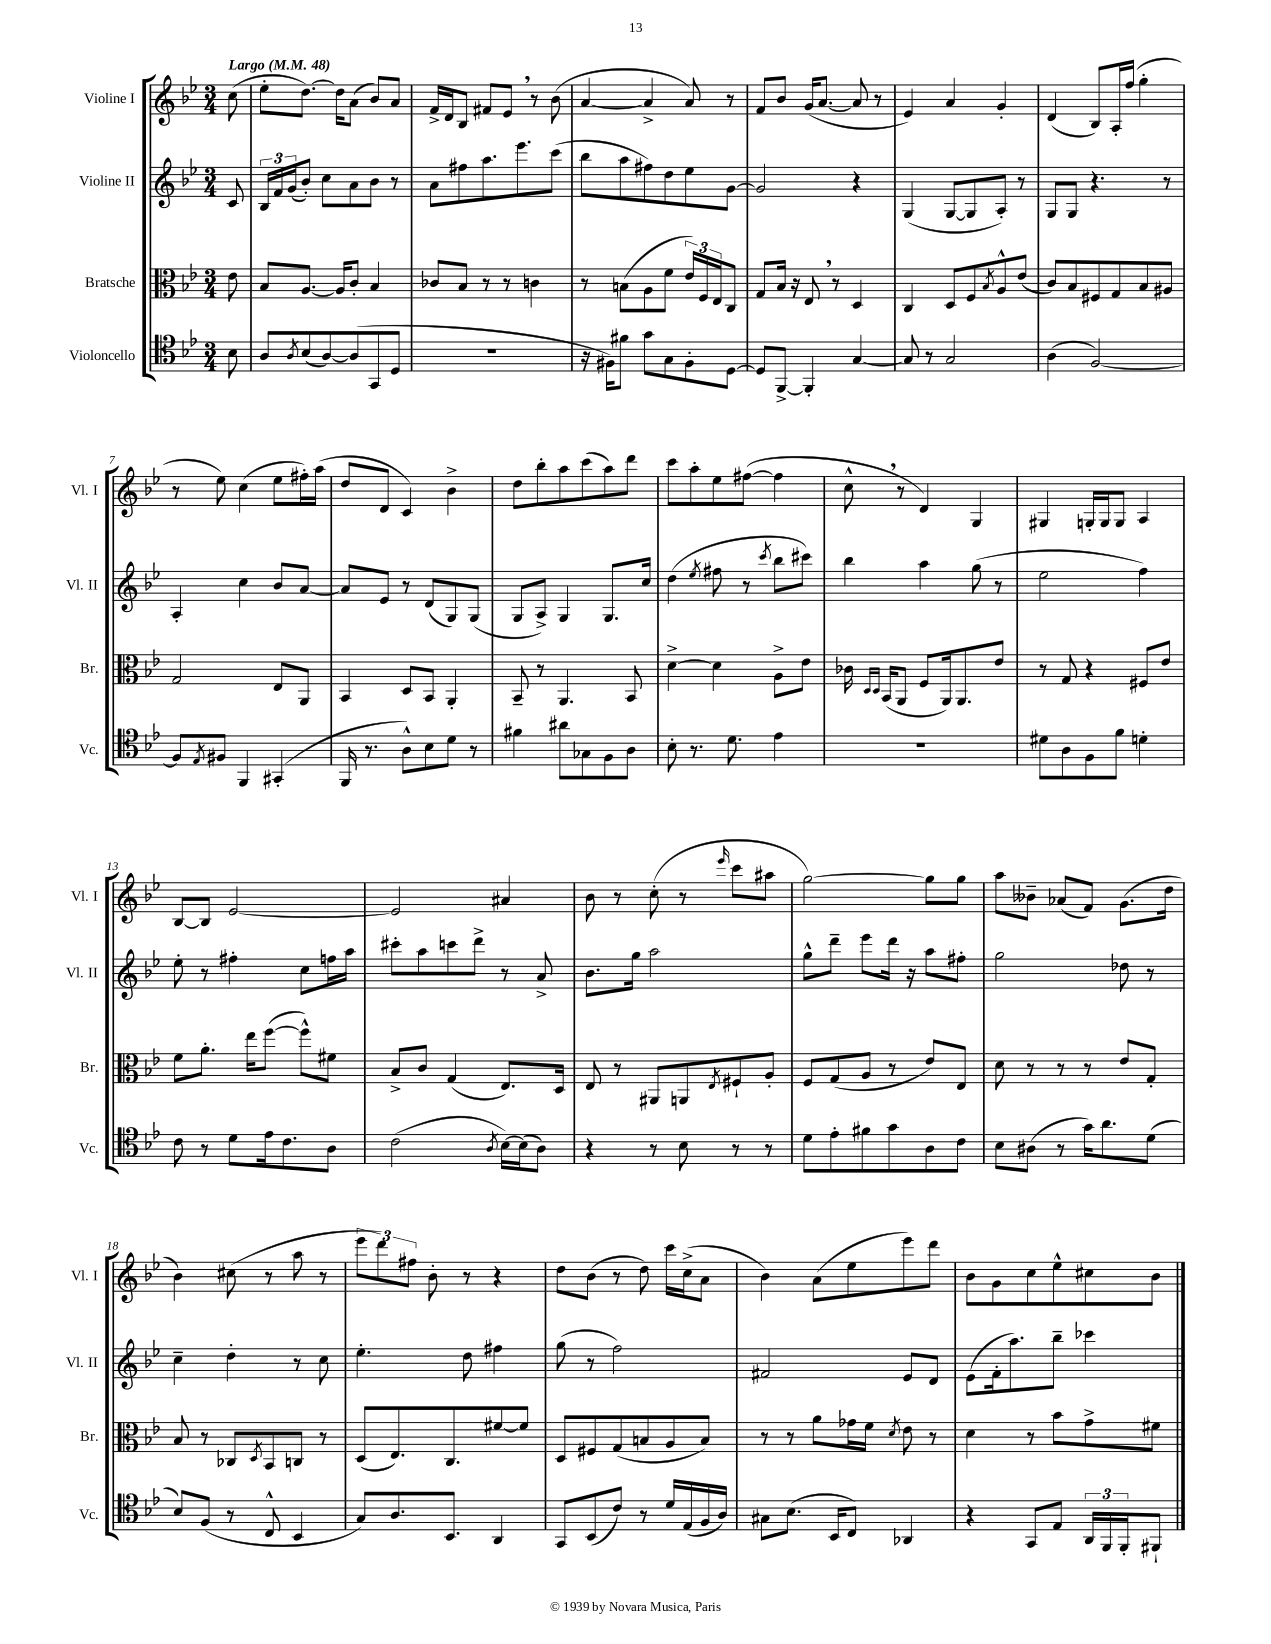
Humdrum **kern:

**kern	**kern	**kern	**kern
*staff4	*staff3	*staff2	*staff1
*clefC4	*clefC3	*clefG2	*clefG2
*k[b-e-]	*k[b-e-]	*k[b-e-]	*k[b-e-]
*M3/4	*M3/4	*M3/4	*M3/4
*MM48	*MM48	*MM48	*MM48
8B-	8e-	8c	(8cc
=	=	=	=
8A	8B-	24B-	8ee-'
.	.	24f	.
.	.	(24g	.
8qA	.	.	.
(8B-	[8.A	8b-')	[8.dd)
[8A)	.	8cc	.
.	16A]	.	16dd]
(8A]	8c'	8a	(8a
8GG	4B-	8b-	8b-)
8D	.	8r	8a
=	=	=	=
2.r	8c-	8a	16f^
.	.	.	16d
.	8B-	8ff#	8B-
.	8r	8.aa	8f#
.	8r	.	8e-
.	.	8.eee-	.
.	4c	.	8r
.	.	(8ccc	(8b-
=	=	=	=
16r	8r	8bb-	[4a
16F#)	.	.	.
8f#	(8B	8aa	.
8g	8A	8ff#)	4a^]
8G	8f	8dd	.
8F#'	24e-)	8ee-	8a)
.	24F	.	.
.	24E-	.	.
[8D	8C	[8g	8r
=	=	=	=
8D]	8G	2g]	8f
[8FF^	16B-	.	8b-
.	16r	.	.
4FF']	8E-	.	(16g
.	.	.	[8.a
.	8r	.	.
[4G	4D	4r	8a]
.	.	.	8r
=	=	=	=
8G]	4C	(4G	4e-)
8r	.	.	.
2G	8D	[8G	4a
.	8F	8G]	.
.	8qB-	.	.
.	8A^^	8A')	4g'
.	(8e-	8r	.
=	=	=	=
(4A	8c)	8G	(4d
.	8B-	8G	.
[2F)	8F#	4.r	8B-)
.	8G	.	16A'
.	.	.	(16ff
.	8B-	.	4gg'
.	8A#	8r	.
=	=	=	=
8F]	2G	4A'	8r
8qE-	.	.	.
8F#	.	.	8ee-)
4FF	.	4cc	(4cc
(4GG#'	8E-	8b-	8ee-
.	8AA	[8a	16ff#')
.	.	.	(16aa
=	=	=	=
16FF	4BB-	8a]	8dd
8.r	.	.	.
.	.	8e-	8d
8A^^)	8D	8r	4c)
8B-	8BB-	(8d	.
8d	4AA'	8G)	4b-^
8r	.	(8G	.
=	=	=	=
4f#	8BB-~	8G	8dd
.	8r	8A^)	8bb-'
8a#	4.AA	4G	8aa
8G-	.	.	(8ccc
8F	.	8.G	8aa)
8A	8BB-	.	8ddd
.	.	16cc	.
=	=	=	=
8B-'	[4d^	(4dd	8ccc
8.r	.	.	8aa'
.	.	8qee-	.
.	4d]	8ff#	8ee-
8.d	.	.	.
.	.	8r	([8ff#
.	.	8qccc	.
4e-	8A^	8bb-	4ff#]
.	8e-	8ccc#)	.
=	=	=	=
2.r	16c-	4bb-	8cc^^
.	16qqD	.	.
.	16qqD	.	.
.	(16BB-	.	.
.	8AA	.	8r
.	8F	4aa	4d)
.	16AA)	.	.
.	8.AA	.	.
.	.	(8gg	4G
.	8e-	8r	.
=	=	=	=
8d#	8r	2ee-	4G#
8A	8G	.	.
8F	4r	.	16G'
.	.	.	16G
8f	.	.	8G
4d'	8F#	4ff)	4A
.	8e-	.	.
=	=	=	=
8c	8f	8ee-'	[8B-
8r	8.a'	8r	8B-]
8d	.	4ff#'	[2e-
.	16ee-	.	.
16e-	([8ff	.	.
8.c	.	.	.
.	8ff^^])	8cc	.
8A	8f#	16ff	.
.	.	16aa	.
=	=	=	=
(2c	8B-^	8ccc#'	2e-]
.	8c	8aa	.
.	(4G	8ccc	.
.	.	8ddd^	.
8qA	.	.	.
[16B-)	8.E-)	8r	4a#
(16B-]	.	.	.
8A)	.	8a^	.
.	16D	.	.
=	=	=	=
4r	8E-	8.b-	8b-
.	8r	.	8r
.	.	16gg	.
8r	8AA#	2aa	(8cc'
8B-	8AA	.	8r
.	8qE-	.	16qqeee-
8r	8F#`	.	8ccc
8r	8A'	.	8aa#
=	=	=	=
8d	8F	8gg^^	[2gg)
8e-'	(8G	8ddd~	.
8f#	8A	8eee-	.
8g	8r	16ddd	.
.	.	16r	.
8A	8e-)	8aa	8gg]
8c	8E-	8ff#'	8gg
=	=	=	=
8B-	8d	2gg	8aa
(8A#	8r	.	8b--~
8r	8r	.	(8a-
16g)	8r	.	8f)
8.a	.	.	.
.	8e-	8dd-	(8.g
(8d	8G'	8r	.
.	.	.	16dd
=	=	=	=
8B-)	8B-	4cc~	4b-)
(8F	8r	.	.
8r	8C-	4dd'	(8cc#
.	8qD	.	.
8C^^	8BB-	.	8r
4BB-	8C	8r	8aa
.	8r	8cc	8r
=	=	=	=
8G)	(8D	4.ee-'	12eee-
.	.	.	12ddd)
8.A	8.E-)	.	.
.	.	.	12ff#
.	.	.	8b-'
8.BB-	8.C	.	.
.	.	8dd	8r
4AA	[8f#	4ff#	4r
.	8f#]	.	.
=	=	=	=
8GG	8D	(8gg	8dd
(8BB-	8F#	8r	(8b-
8c)	(8G	2ff)	8r
8r	8B	.	8dd)
16d	8A	.	16ccc
(16E-	.	.	(16cc^
16F	8B)	.	8a
16A)	.	.	.
=	=	=	=
8G#	8r	2f#	4b-)
(8.B-	8r	.	.
.	8a	.	(8a
16BB-	.	.	.
8C)	16g-	.	8ee-
.	16f	.	.
.	8qd	.	.
4AA-	8e-	8e-	8eee-)
.	8r	8d	8ddd
=	=	=	=
4r	4d	(8e-	8b-
.	.	16f'	8g
.	.	8.aa)	.
8GG	8r	.	8cc
8E-	8b-	8bb-~	8ee-^^
24AA	8g^	4ccc-	8cc#
24FF	.	.	.
24FF'	.	.	.
8FF#`	8f#	.	8b-
==	==	==	==
*-	*-	*-	*-
